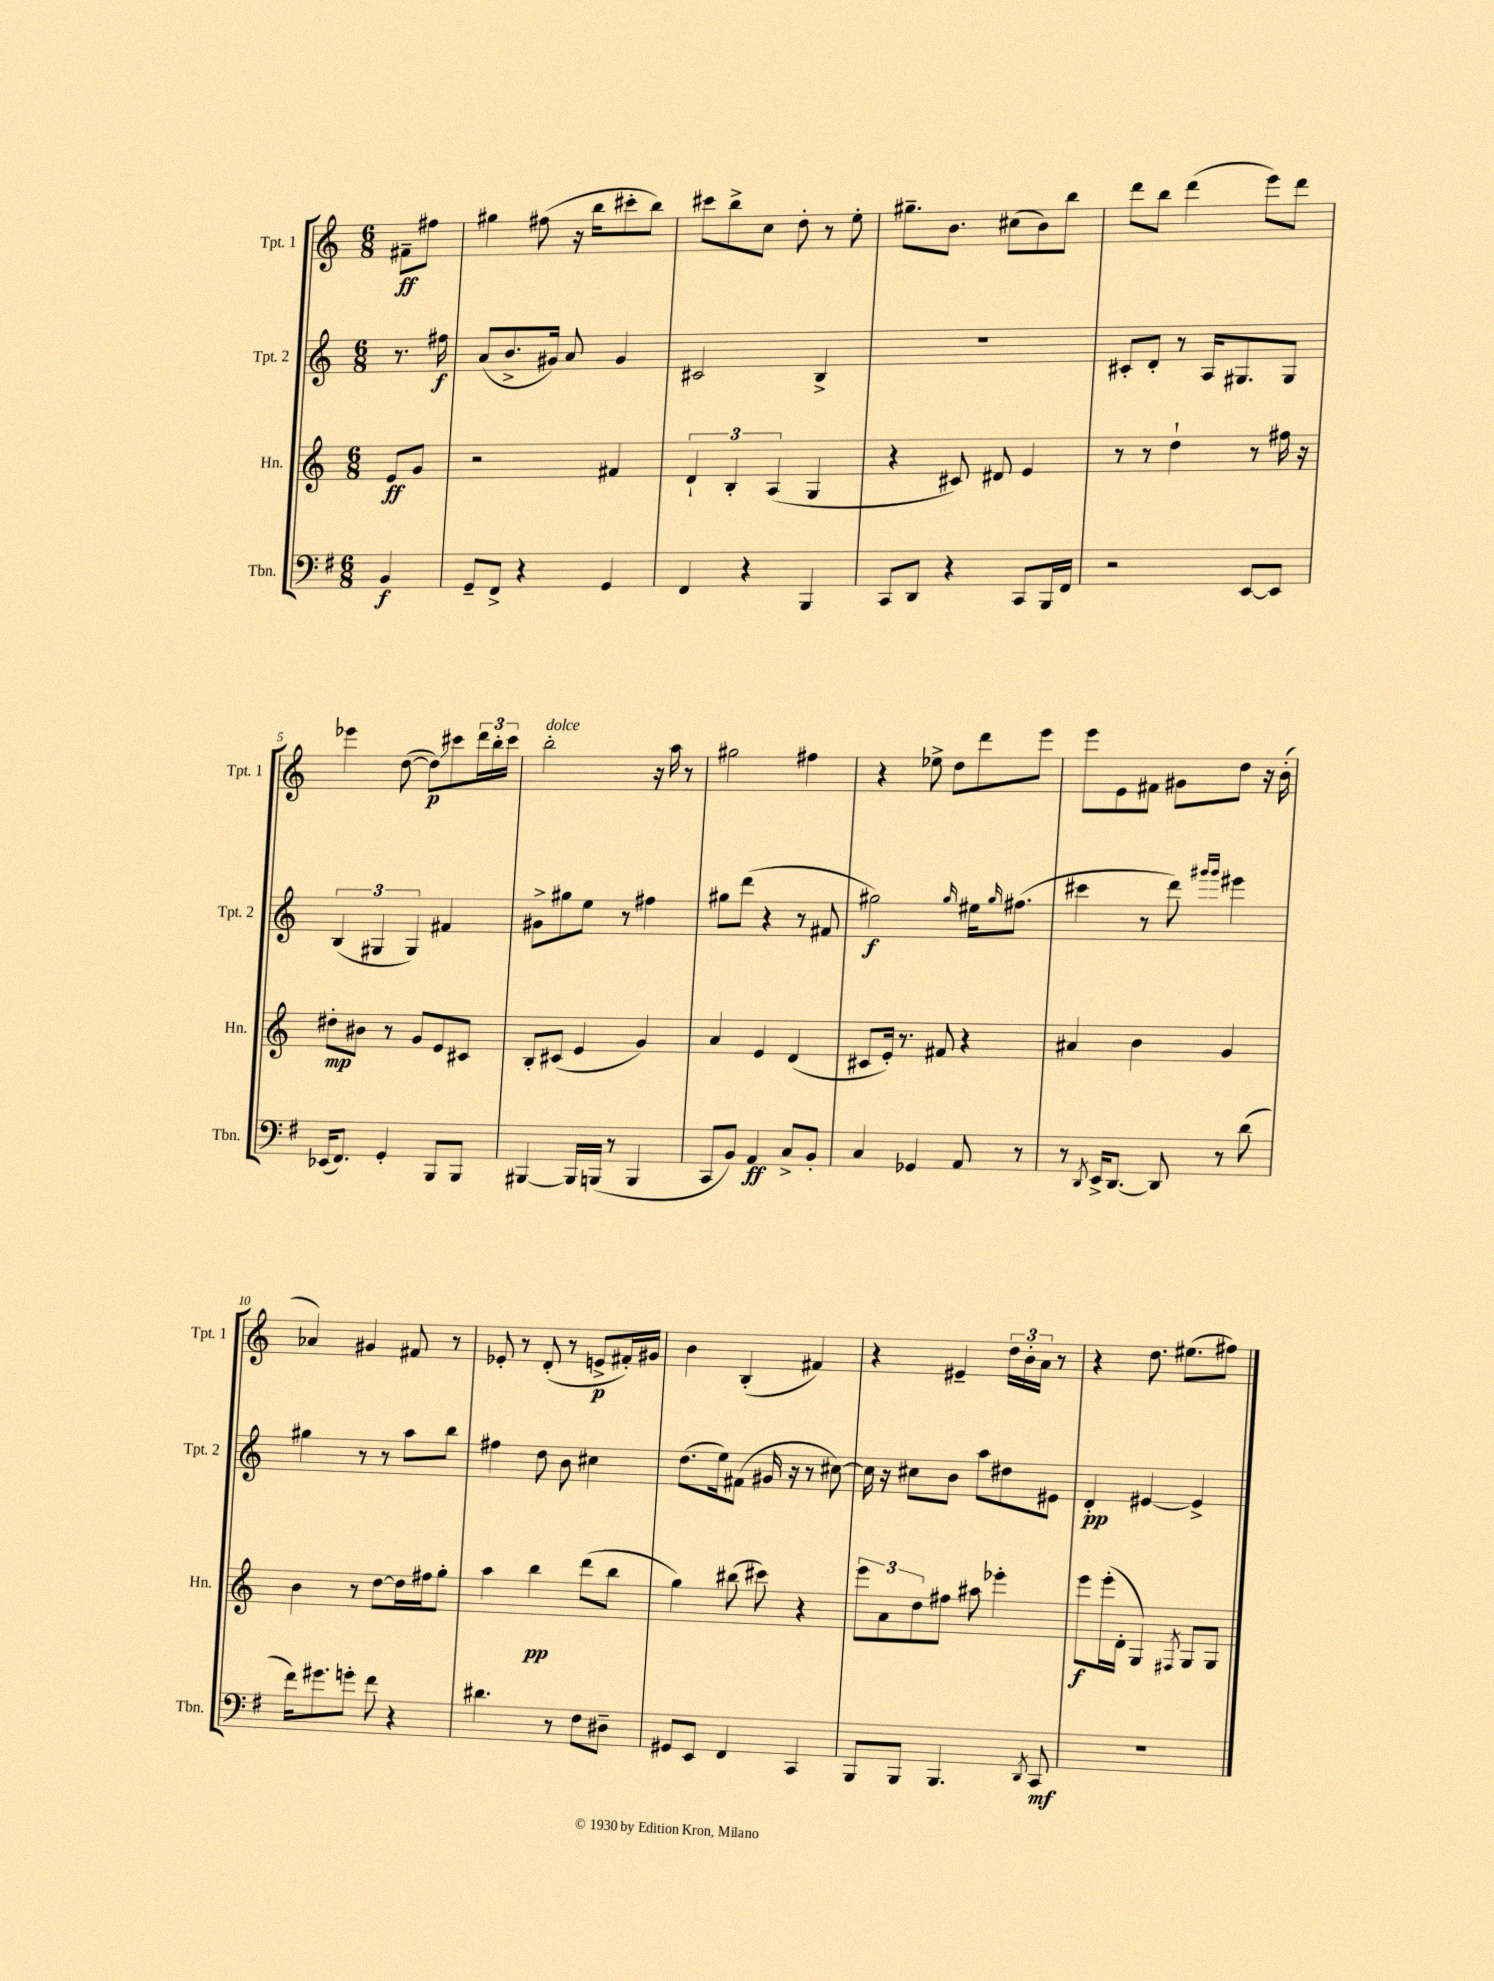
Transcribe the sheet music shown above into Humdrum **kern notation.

**kern	**kern	**kern	**kern
*staff4	*staff3	*staff2	*staff1
*clefF4	*clefG2	*clefG2	*clefG2
*k[f#]	*k[]	*k[]	*k[]
*M6/8	*M6/8	*M6/8	*M6/8
4BB	8e	8.r	8f#~
.	8g	.	8ff#
.	.	16ff#	.
=	=	=	=
8GG~	2r	(8a	4gg#
8FF#^	.	8.b^	.
4r	.	.	(8ff#
.	.	16g#)	.
.	.	8a	16r
.	.	.	16bb
4GG	4f#	4g#	8ccc#'
.	.	.	8bb)
=	=	=	=
4FF#	6d`	2c#	8ccc#
.	.	.	8bb^
.	6B'	.	.
4r	.	.	8cc
.	(6A	.	.
.	.	.	8dd'
4BBB	4G	4B^	8r
.	.	.	8ee'
=	=	=	=
8CC	4r	2.r	8.gg#~
8DD	.	.	.
.	.	.	8.b
4r	8c#)	.	.
.	8d#	.	(8cc#
8CC	4e	.	8b)
16BBB	.	.	8bb
16FF#	.	.	.
=	=	=	=
2r	8r	8c#'	8ddd
.	8r	8d'	8bb
.	4dd`	8r	(4ddd
.	.	16A	.
.	.	8.G#	.
[8EE	8r	.	8eee)
8EE]	16ff#	8G#	8ddd
.	16r	.	.
=	=	=	=
(16EE-	8dd#'	(6B	4eee-
8.FF#)	.	.	.
.	8b#	.	.
.	.	6G#	.
4GG'	8r	.	([8dd
.	.	6G#)	.
.	8g	.	8dd])
8BBB	8e	4f#	8ccc#
8BBB	8c#	.	24ddd
.	.	.	24bb'
.	.	.	24ccc#
=	=	=	=
[4BBB#	8B'	8g#^	2bb'
.	(8c#	8gg#	.
16BBB#]	4e	8ee	.
(16BBB	.	.	.
8r	.	8r	.
4BBB	4g)	4ff#	16r
.	.	.	16aa
.	.	.	8r
=	=	=	=
8CC	4a	8gg#	2gg#
8BB)	.	(8ddd	.
4AA	4e	4r	.
8C^	(4d	8r	4ff#
8BB'	.	8f#	.
=	=	=	=
4C	8c#	2gg#)	4r
.	16e')	.	.
.	8.r	.	.
4GG-	.	.	8ee-^
.	8f#	.	8dd
.	.	16qqgg#	.
8AA	4r	16ee#	8ddd
.	.	16qqgg#	.
.	.	(8.ff#	.
8r	.	.	8eee
=	=	=	=
8r	4a#	4ccc#	8eee
8qDD	.	.	.
16EE^	.	.	8e
[8.DD	.	.	.
.	4b	8r	8f#
8DD]	.	8ddd)	8g#
.	.	16qqggg#	.
.	.	16qqggg#	.
8r	4g	4eee#	8dd
(8d	.	.	16r
.	.	.	(16b'
=	=	=	=
16f#)	4b	4gg#	4a-)
8.g#	.	.	.
8g'	8r	8r	4g#
8f#	[8dd	8r	.
4r	16dd]	8aa	8f#
.	16ff#	.	.
.	8gg'	8bb	8r
=	=	=	=
4.d#	4aa	4ff#	8e-'
.	.	.	8r
.	4bb	8dd	(8d'
8r	.	8b	8r
8F#	(8ddd	4cc#	8e^
8D#~	8bb	.	16f#')
.	.	.	16g#
=	=	=	=
8GG#	4gg)	(8.dd	4b
8EE	.	.	.
.	.	16ee)	.
4FF#	(8bb#	(8f#	(4B'
.	8ccc#)	16g#	.
.	.	16r	.
4CC	4r	8r	4f#)
.	.	[8cc#)	.
=	=	=	=
8BBB	12eee	16cc#]	4r
.	.	16r	.
.	12a	.	.
8BBB	.	8cc#	.
.	12dd	.	.
4.BBB	8ff#	8b	4e#~
.	8aa#	8aa	.
.	4eee-'	8dd#	24dd
.	.	.	24b'
.	.	.	24a
8qDD	.	.	.
8CC	.	8e#	8r
=	=	=	=
2.r	8eee	4d'	4r
.	(16eee'	.	.
.	16d'	.	.
.	4G)	[4e#	8.dd
.	.	.	(8.ee#
.	8qF#	.	.
.	8G	4e#^]	.
.	8G	.	8ff#)
==	==	==	==
*-	*-	*-	*-
